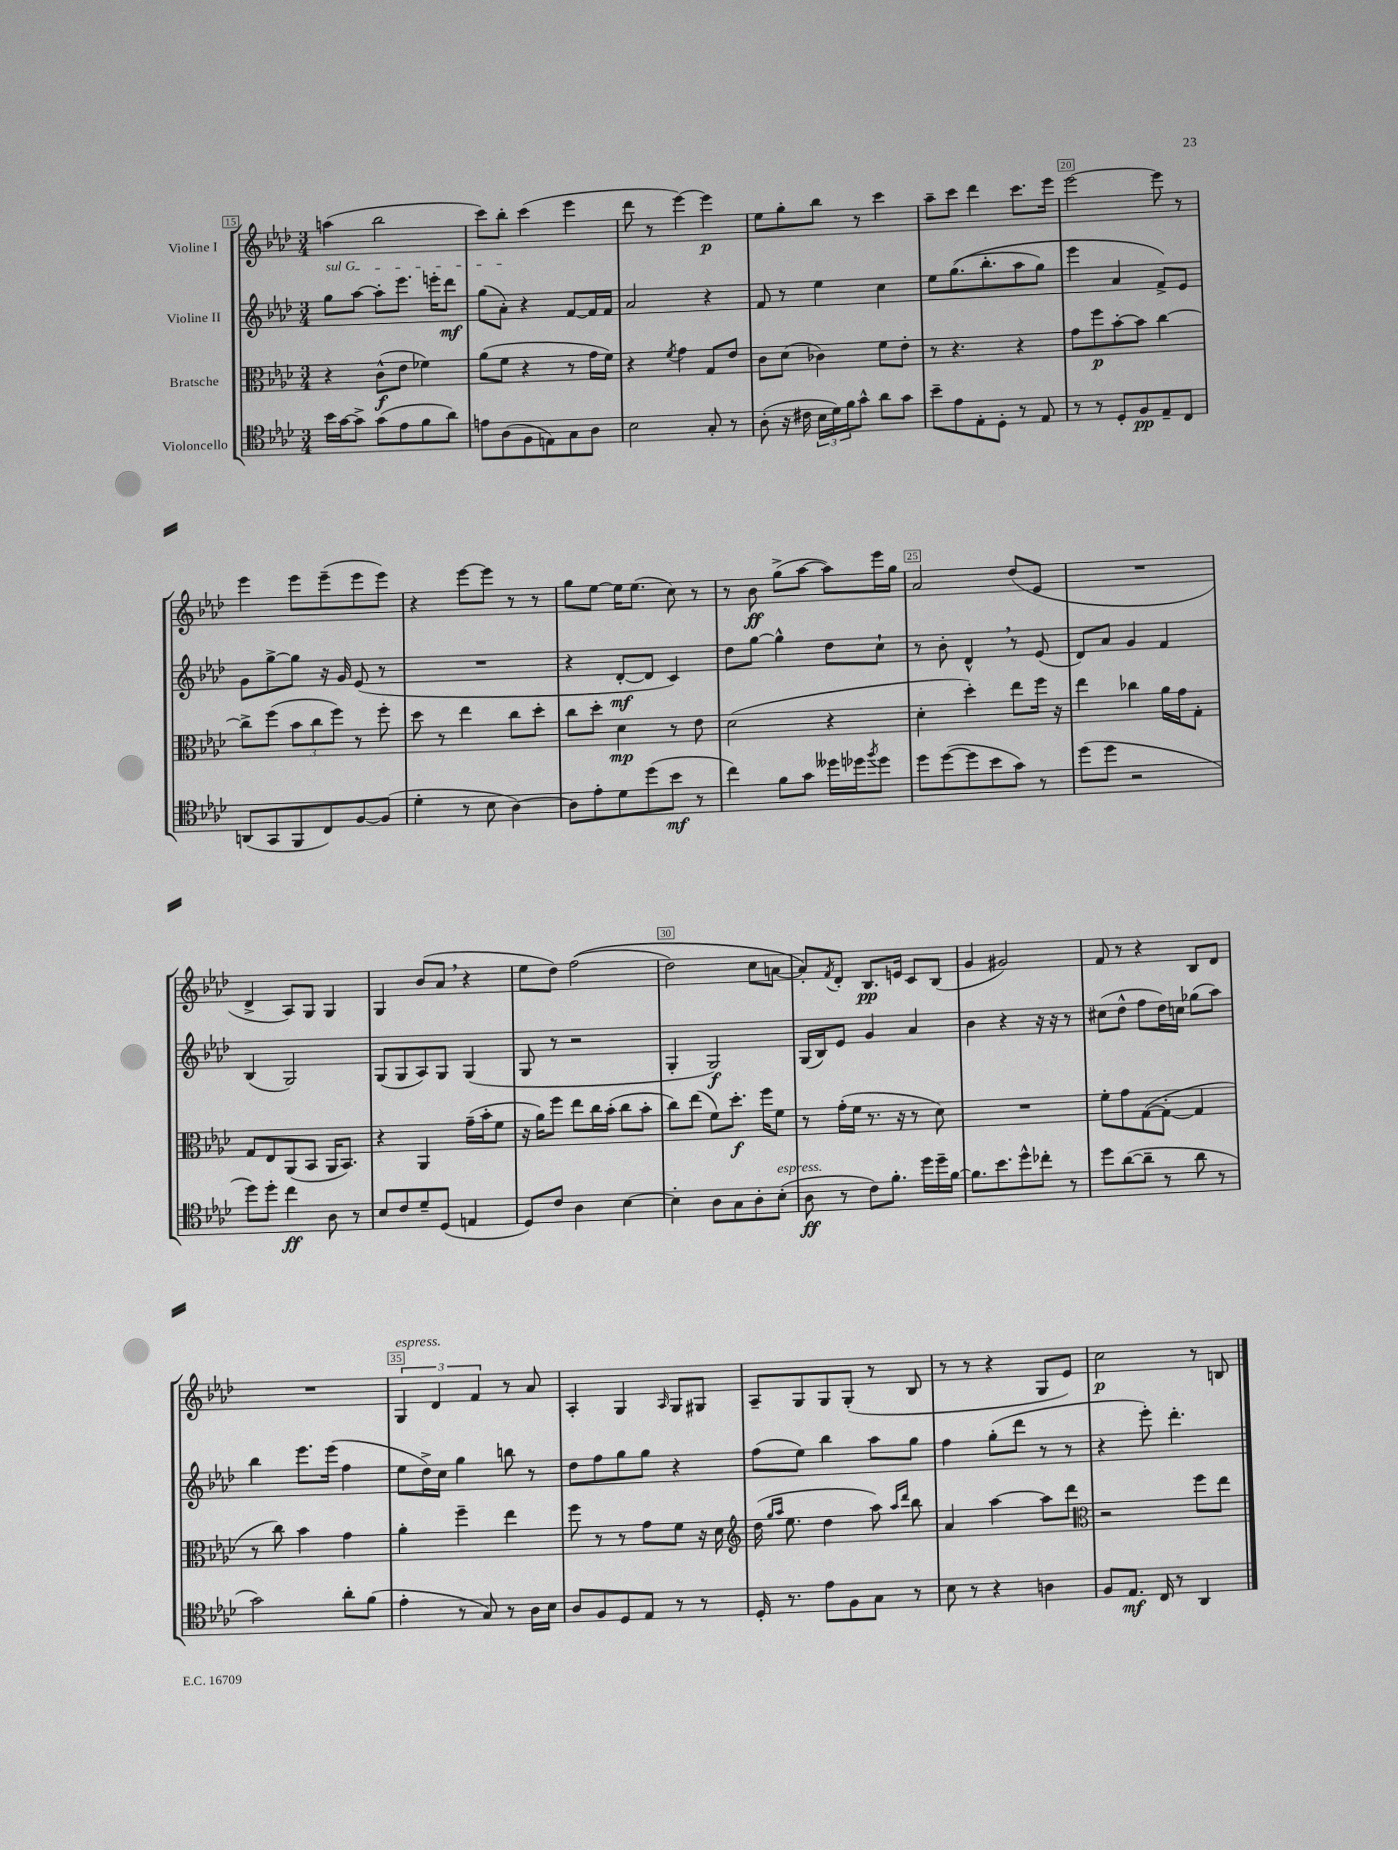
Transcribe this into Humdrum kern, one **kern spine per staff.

**kern	**kern	**kern	**kern
*staff4	*staff3	*staff2	*staff1
*clefC4	*clefC3	*clefG2	*clefG2
*k[b-e-a-d-]	*k[b-e-a-d-]	*k[b-e-a-d-]	*k[b-e-a-d-]
*M3/4	*M3/4	*M3/4	*M3/4
16b-	4r	8gg	(4aa
[16g	.	.	.
8g^]	.	[8aa-	.
(8g	(8c^^	8aa-']	2bb-
8e-	8e-	8.eee-	.
8f	4f-)	.	.
.	.	16eee'	.
8a-)	.	8ddd-	.
=	=	=	=
8e	(8a-	(8gg	8ccc)
(8A-	8f	8a-')	8bb-'
8F	4r	4r	(4ccc
8E)	.	.	.
8G	8r	[8f	4eee-
8A-	16g	16f]	.
.	16f)	16f	.
=	=	=	=
2B-	4r	2a-	8ddd-
.	.	.	8r
.	8qf	.	.
.	4g	.	[4eee-)
8G'	8G	4r	4eee-]
8r	8e-	.	.
=	=	=	=
(8A-'	8c	8f	8ee-
16r	(8d-	8r	8gg'
16c#	.	.	.
24B-	4c-)	4ee-	8bb-
24d-)	.	.	.
24f	.	.	.
8g^^	.	.	8r
8a-	8f	4cc	4ccc
8g	8e-'	.	.
=	=	=	=
8b-~	8r	8ee-	8aa-~
8e-	4.r	&((8.gg	8ccc
8E-'	.	.	4ddd-
.	.	8.bb-'	.
8D-'	.	.	.
8r	4r	8aa-	8.ccc
8E-	.	8gg)	.
.	.	.	16eee-
=	=	=	=
8r	8g	4eee-	[2eee-
8r	8ff	.	.
8D-'	[8b-'	4a-	.
8F	8b-]	.	.
8E-~	[4cc	8f^&)	8eee-]
8C	.	8e-	8r
=	=	=	=
(8AA	8cc^]	8g	4eee-
8GG	(8ff	[8gg^	.
8FF	12b-	8gg]	8eee-
.	12cc	.	.
8C)	.	16r	(8eee-~
.	12ff)	.	.
.	.	16g	.
[8F	8r	(8e-	8eee-
(8F]	8ff'	8r	8eee-)
=	=	=	=
4d-'	8dd-	2.r	4r
.	8r	.	.
8r	4ee-	.	[8eee-
8B-	.	.	8eee-]
[4A-)	8cc	.	8r
.	8dd-'	.	8r
=	=	=	=
8A-]	8cc	4r	8gg
8e-'	8dd-'	.	[8ee-
8d-	4d-	[8d-'	16ee-]
.	.	.	(8.ee-
(8dd-	.	8d-]	.
8b-	8r	4c)	8cc)
8r	8e-	.	8r
=	=	=	=
4cc)	(2d-	8dd-	8r
.	.	[8gg	8b-
8f	.	4gg^^]	(8gg^
8g	.	.	[8aa-
16dd--	4r	8dd-	8aa-])
16dd-	.	.	.
8qff	.	.	.
8dd-	.	8cc`	16eee-
.	.	.	16gg
=	=	=	=
8dd-	4d-'	8r	2a-
([8dd-	.	8b-'	.
8dd-]	4dd-')	4d-^^	.
8b-	.	.	.
8g)	8ee-	8r	(8dd-
8r	16ff	(8e-	8e-
.	16r	.	.
=	=	=	=
(8dd-	4ee-	8d-)	2.r
8dd-	.	8a-	.
2r	4cc-	4g	.
.	16a-	4f	.
.	16g	.	.
.	8G'	.	.
=	=	=	=
8dd-)	8G	(4B-	4d-^
8dd-'	8E-	.	.
4cc	(8AA-	2G)	8A-)
.	8BB-	.	8G
8A-	16AA-	.	4G
.	8.BB-)	.	.
8r	.	.	.
=	=	=	=
8B-	4r	(8G	4G
8c	.	8G	.
8d-~	4AA-	8A-)	(8b-
(8D-	.	8G	8a-
4E	(16g~	(4G	4r
.	16b-'	.	.
.	8f	.	.
=	=	=	=
8D-)	16r	8G	8ee-
.	16a-)	.	.
8c	8ff	8r	8dd-)
4A-	8ee-	2r	&((2ff
.	16cc	.	.
.	(16b-'	.	.
[4B-	8cc	.	.
.	8b-'	.	.
=	=	=	=
4B-']	8cc)	4G'	2dd-)
.	(8ee-	.	.
8A-	8f)	2G)	.
8G	8.dd-'	.	.
8A-'	.	.	8cc
.	16ff	.	.
(8B-'	8f	.	[8a
=	=	=	=
8A-	8r	(16G	8a']&)
.	.	16B-)	.
.	.	.	8qf
8r	(16g'	8e-	8d-'
.	16f	.	.
8c)	8.r	4g	8.B-
8.f'	.	.	.
.	16r	.	16e
.	8r	4a-	8c
16dd-	.	.	.
16dd-~	8d-)	.	(8B-
[16f	.	.	.
=	=	=	=
8.f]	2.r	4b-	4g
8.b-	.	.	.
.	.	4r	2g#)
8dd-^^	.	.	.
8cc-'	.	16r	.
.	.	16r	.
8r	.	8r	.
=	=	=	=
8dd-	8f'	(8cc#	8f
([8a-	8g	8dd-^^	8r
8a-~]	([8G	8ff	4r
8r	8G'_	16dd-)	.
.	.	16cc	.
8a-	4G]	(8gg-	8B-
8r	.	8aa-)	8d-
=	=	=	=
2g)	8r	4bb-	2.r
.	8cc)	.	.
.	4b-	8.eee-	.
.	.	(16eee-	.
8a-'	4g	4ff	.
(8f	.	.	.
=	=	=	=
4e-'	4a-'	8ee-	6G
.	.	16dd-^)	.
.	.	.	6d-
.	.	16cc	.
8r	4ff~	4gg	.
.	.	.	6f
8G)	.	.	.
8r	4ee-	8bb	8r
16A-	.	8r	8a-
16B-	.	.	.
=	=	=	=
8A-	8ff	8dd-	4A-'
8F	8r	8ff	.
8D-	8r	8gg	4G
8E-	8g	8gg	.
.	.	.	16qqA-
8r	8f	4r	8G
8r	16r	.	8G#
.	16d-	.	.
=	=	=	=
*	*clefG2	*	*
16D-'	(16dd-	(8ff	8A-~
.	16qqgg	.	.
.	16qqaa-	.	.
8.r	8.ee-	.	.
.	.	8ee-)	8G
8e-	4dd-	4bb-	8G
8F	.	.	(8G'
8G	8aa-)	8aa-	8r
.	16qqaa-	.	.
.	16qqddd-	.	.
8r	8bb-	8gg	8B-
=	=	=	=
8B-	4a-	4ff	8r
8r	.	.	8r
4r	[4aa-	(8gg'	4r
.	.	8ddd-	.
4A	8aa-]	8r	8G
.	8ddd-	8r	8e-)
=	=	=	=
*	*clefC3	*	*
8F	2r	4r	2cc
8.E-	.	.	.
.	.	8eee-')	.
16C	.	.	.
8r	.	4.ddd-'	.
4AA-	8ff	.	8r
.	8ee-	.	8B
==	==	==	==
*-	*-	*-	*-
